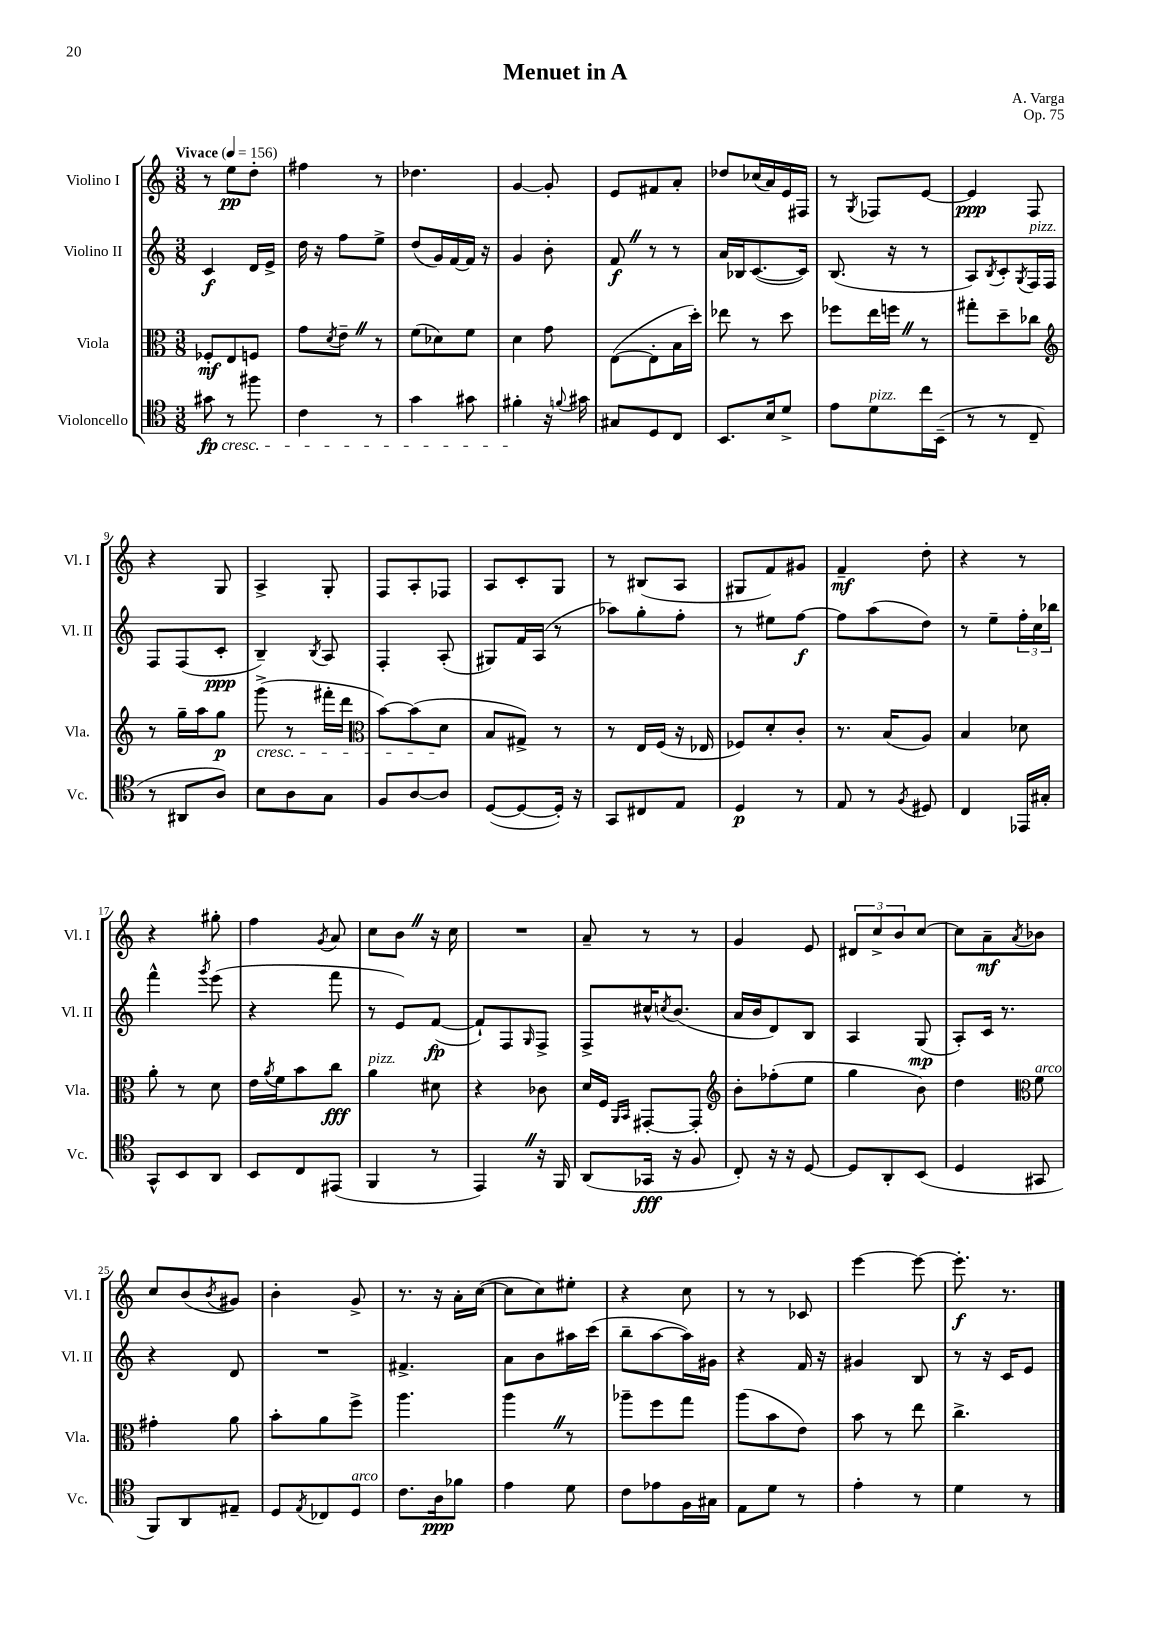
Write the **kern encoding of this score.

**kern	**kern	**kern	**kern
*staff4	*staff3	*staff2	*staff1
*clefC4	*clefC3	*clefG2	*clefG2
*k[]	*k[]	*k[]	*k[]
*M3/8	*M3/8	*M3/8	*M3/8
*MM156	*MM156	*MM156	*MM156
8g#	8F-'	4c	8r
8r	8E	.	8ee
8ff#	8F	16d	8dd'
.	.	16e^	.
=	=	=	=
4c	8g	16dd	4ff#
.	.	16r	.
.	8qd	.	.
.	8e~	8ff	.
8r	8r	8ee^	8r
=	=	=	=
4g	(8f	(8dd	4.dd-
.	8d-)	16g)	.
.	.	[16f	.
8g#	8f	16f]	.
.	.	16r	.
=	=	=	=
4f#'	4d	4g	[4g
16r	8g	8b'	8g']
8qqf	.	.	.
16g#	.	.	.
=	=	=	=
8G#	([8E	8f	8e
8D	8E']	8r	8f#
8C	16B	8r	8a'
.	16dd')	.	.
=	=	=	=
8.BB	8ee-	16a	8dd-
.	.	16B-	.
.	8r	([8.c	(16cc-
16B	.	.	16a)
8d^	8dd	.	16e
.	.	16c])	16F#
=	=	=	=
8e	8ff-	(8.B	8r
.	.	.	8qG
8d	16ee	.	8F-
.	16ff	16r	.
16cc	8r	8r	[8e
(16BB~	.	.	.
=	=	=	=
8r	8gg#'	8A)	4e]
.	.	8qB	.
8r	8dd~	8c'	.
.	.	8qG	.
8C~	8cc-	16F	8F
.	.	16F	.
=	=	=	=
*	*clefG2	*	*
8r	8r	8F	4r
8AA#	16gg~	(8F	.
.	16aa	.	.
8A)	8gg	8c'	8G
=	=	=	=
8B	(8ggg^	4B~)	4A^
8A	8r	.	.
.	.	8qB	.
8G	16fff#'	8A	8G'
.	16ddd	.	.
=	=	=	=
*	*clefC3	*	*
8F	[8b)	4F'	8F
[8A	(8b]	.	8A'
8A]	8d	(8A'	8F-
=	=	=	=
([8D	8B	8G#)	8A
8D_	8G#^)	16f	8c'
.	.	(16A	.
16D'])	8r	8r	8G
16r	.	.	.
=	=	=	=
8GG	8r	8aa-)	8r
8C#	16E	8gg'	(8B#
.	(16F	.	.
8E	16r	8ff'	8A
.	16E-	.	.
=	=	=	=
4D	8F-)	8r	8G#
.	8d'	8ee#	8f)
8r	8c'	[8ff	8g#
=	=	=	=
8E	8.r	8ff]	4f~
8r	.	(8aa	.
.	(16B	.	.
8qF	.	.	.
8D#	8A)	8dd)	8dd'
=	=	=	=
4C	4B	8r	4r
.	.	8ee~	.
16EE-	8d-	24ff'	8r
.	.	24cc	.
16G#'	.	.	.
.	.	24bb-	.
=	=	=	=
8GG^^	8a'	4fff^^	4r
8BB	8r	.	.
.	.	8qggg	.
8AA	8d	(8eee	8gg#'
=	=	=	=
8BB	16e	4r	4ff
.	8qa	.	.
.	16f	.	.
8C	8b	.	.
.	.	.	8qg
(8EE#	8cc	8fff	8a
=	=	=	=
4FF	4a	8r	8cc
.	.	8e)	8b
8r	8d#	([8f	16r
.	.	.	16cc
=	=	=	=
4EE)	4r	8f`])	4.r
.	.	8F	.
.	.	16qqG	.
16r	8c-	8F^	.
16FF	.	.	.
=	=	=	=
(8AA	16d	8F^	8a~
.	16F	.	.
.	16qqAA	.	.
.	16qqBB	.	.
16GG-	[8GG#'	16cc#^^	8r
.	.	8qcc	.
16r	.	(8.b	.
8F	8GG#']	.	8r
=	=	=	=
*	*clefG2	*	*
8C')	8b'	16a	4g
.	.	16b	.
16r	(8ff-'	8d)	.
16r	.	.	.
[8D	8ee	8B	8e
=	=	=	=
8D]	4gg	4A	12d#
.	.	.	12cc^
8AA'	.	.	.
.	.	.	12b
(8BB	8b)	(8G	[8cc
=	=	=	=
4D	4dd	8A')	8cc]
.	.	16c	8a~
.	.	8.r	.
*	*clefC3	*	*
.	.	.	8qa
8GG#	8f	.	8b-
=	=	=	=
8FF)	4g#'	4r	8cc
8AA	.	.	(8b
.	.	.	8qb
8E#~	8a	8d	8g#)
=	=	=	=
8D	8b'	4.r	4b'
8qE	.	.	.
8C-	8a	.	.
8D	8ff^	.	8g^
=	=	=	=
8.c	4.aa	4.f#^	8.r
16A	.	.	16r
8f-	.	.	16a'
.	.	.	([16cc
=	=	=	=
4e	4aa	8a	8cc]
.	.	8b	8cc)
8d	8r	16aa#	8ee#'
.	.	(16ccc	.
=	=	=	=
8c	8aa-~	8bb~	4r
8e-	8ff	[8aa	.
16F	8gg	16aa])	8cc
16G#	.	16g#	.
=	=	=	=
8E	(8aa	4r	8r
8d	8b	.	8r
8r	8e)	16f	8c-
.	.	16r	.
=	=	=	=
4e'	8b	4g#	[4eee
.	8r	.	.
8r	8ee	8B	8eee_
=	=	=	=
4d	4.cc^	8r	8.eee']
.	.	16r	.
.	.	16c	8.r
8r	.	8e	.
==	==	==	==
*-	*-	*-	*-
